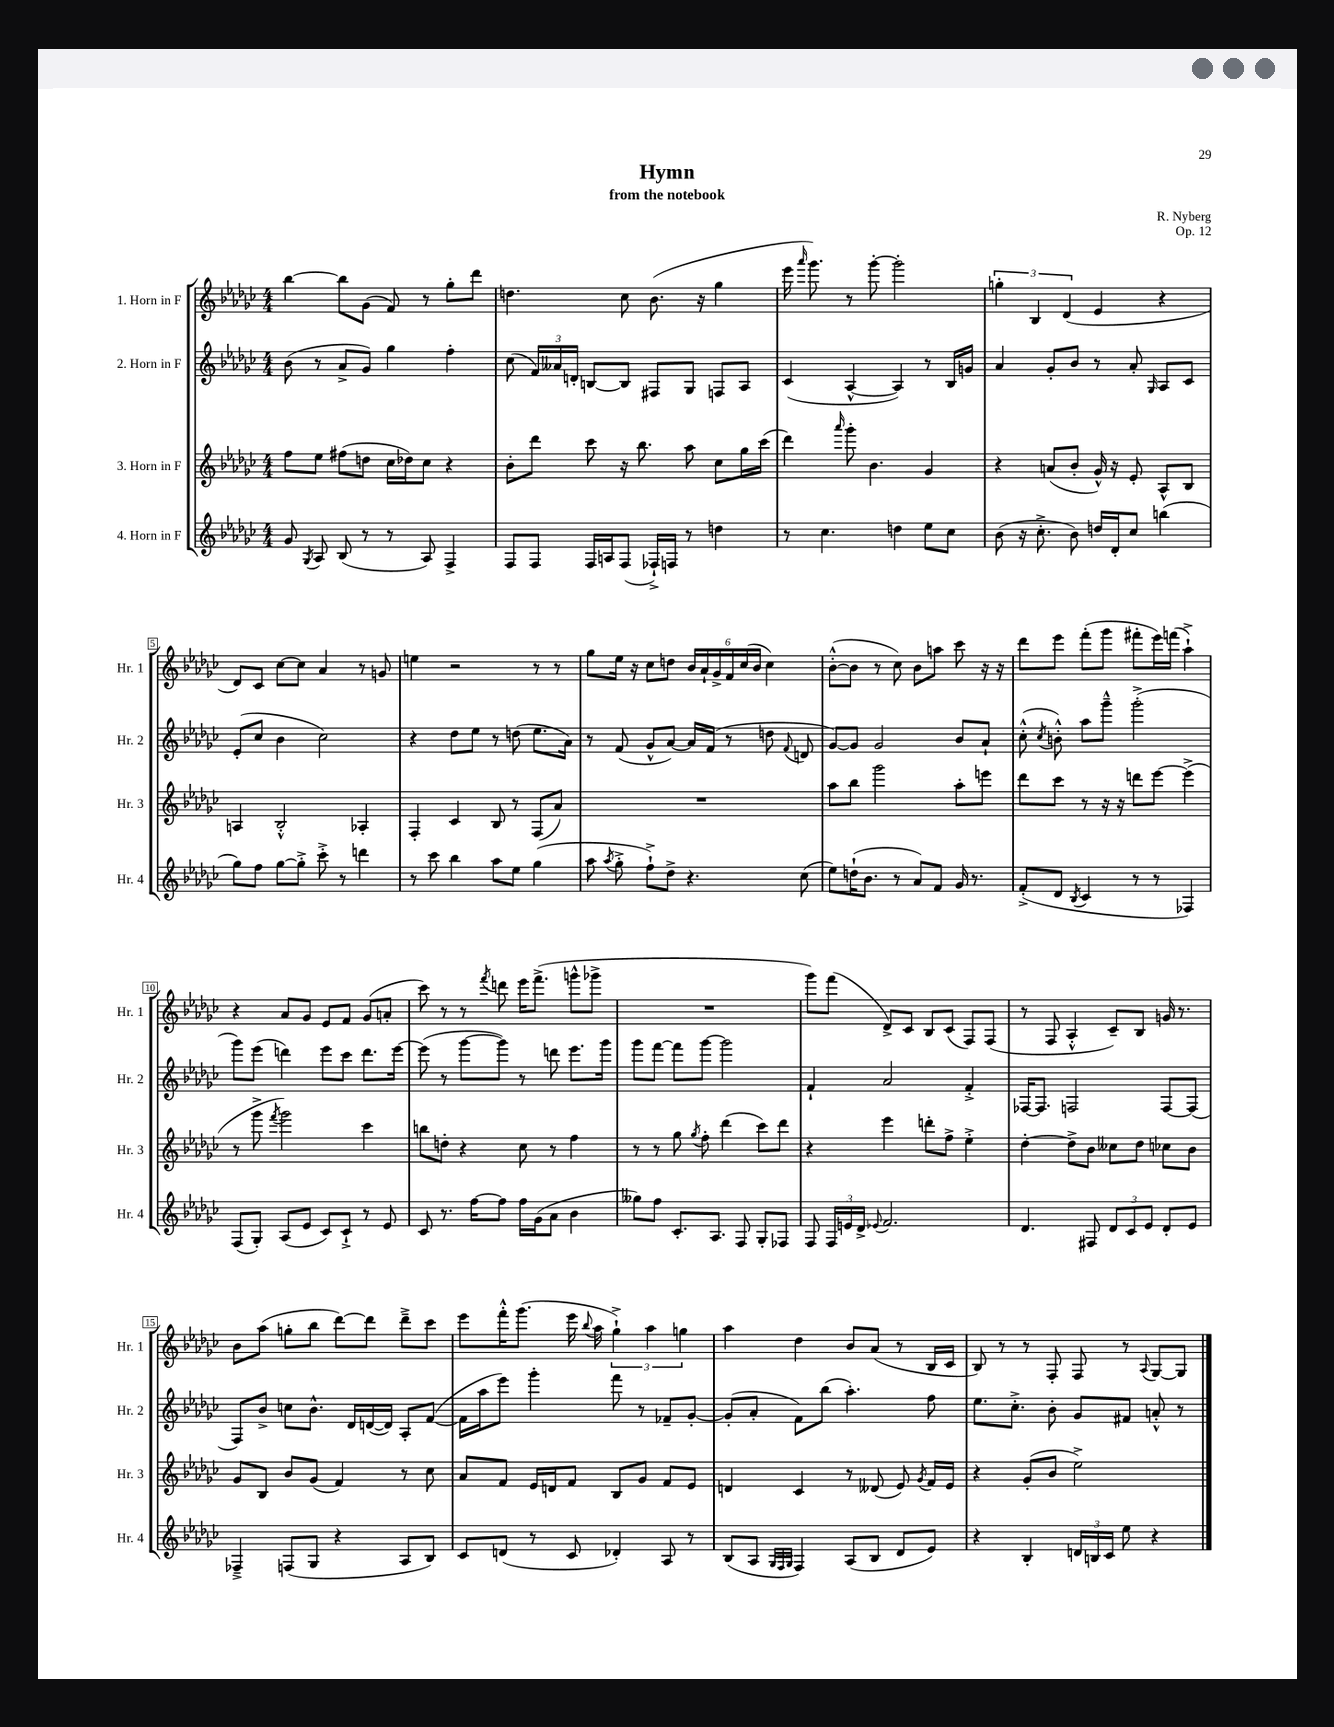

**kern	**kern	**kern	**kern
*staff4	*staff3	*staff2	*staff1
*clefG2	*clefG2	*clefG2	*clefG2
*k[b-e-a-d-g-c-]	*k[b-e-a-d-g-c-]	*k[b-e-a-d-g-c-]	*k[b-e-a-d-g-c-]
*M4/4	*M4/4	*M4/4	*M4/4
8g-	8ff	(8b-	[4bb-
8qG-	.	.	.
8A-	8ee-	8r	.
(8B-	(8ff#	8a-^	8bb-]
8r	8dd	8g-)	(8g-
8r	16cc-	4gg-	8f)
.	16dd-)	.	.
8A-)	8cc-	.	8r
4F^	4r	4ff'	8gg-'
.	.	.	8ddd-
=	=	=	=
8F	8b-'	(8cc-	4.dd
8F	8ddd-	24f)	.
.	.	24a--	.
.	.	24d'	.
16F	8ccc-	[8B	.
16A	.	.	.
(8F	16r	8B]	8cc-
.	8.bb-	.	.
16F-`^)	.	8F#	(8.b-
16F	.	.	.
8r	8aa-	8G-	.
.	.	.	16r
4dd	8cc-	8F	4gg-
.	16gg-	8A-	.
.	(16ccc-	.	.
=	=	=	=
8r	4ddd-)	(4c-	16eee-
.	.	.	16qqaaa-
.	.	.	8.ggg-)
4.cc-	.	.	.
.	16qqaaa-	.	.
.	8ggg-'	[4A-^^	8r
.	4.b-	.	[8ggg-'
4dd	.	4A-])	2ggg-']
8ee-	4g-	8r	.
8cc-	.	16B-	.
.	.	16g	.
=	=	=	=
(8b-	4r	4a-	6gg'
16r	.	.	.
.	.	.	6B-
8.cc-'^	.	.	.
.	(8a	8g-'	.
.	.	.	(6d-
8b-)	8b-'	8b-	.
16dd	16g-^^)	8r	4e-
16d-'	16r	.	.
8cc-	8e-'	8a-'	.
.	.	16qqG-	.
(4bb	8A-^^	8A-	4r
.	8B-	8c-	.
=	=	=	=
8gg-)	4A	(8e-'	8d-)
8ff	.	8cc-	8c-
[8gg-	2B-'^^	4b-	[8cc-
8gg-'^]	.	.	8cc-]
8ccc-'^	.	2cc-)	4a-
8r	.	.	.
4ddd	4A-'	.	8r
.	.	.	8g
=	=	=	=
8r	4F'	4r	4ee
8ccc-	.	.	.
4bb-	4c-	8dd-	2r
.	.	8ee-	.
8aa-	8B-	8r	.
8ee-	8r	(8dd	.
(4gg-	(8F	8.ee-	8r
.	8a-)	.	8r
.	.	16a-)	.
=	=	=	=
8aa-	1r	8r	8gg-
8qaa-	.	.	.
8gg-'^	.	(8f	16ee-
.	.	.	16r
8ff`^)	.	8g-^^	8cc-
8dd-^	.	[8a-)	8dd
4.r	.	16a-]	24b-
.	.	.	24a-`
.	.	(16f	.
.	.	.	24g-^
.	.	8r	24f
.	.	.	(24cc-
.	.	.	24b-
.	.	8dd	4cc-)
.	.	8qqf	.
(8cc-	.	8d	.
=	=	=	=
8ee-)	8aa-	[8g-)	([8b-'^^
(16dd`	8bb-	8g-]	8b-]
8.b-	.	.	.
.	2ggg-	2g-	8r
8r	.	.	8cc-)
8a-)	.	.	8b-
8f	.	.	8aa
16g-	8aa-'	8b-	8ccc-
8.r	.	.	.
.	8eee	8a-`	16r
.	.	.	16r
=	=	=	=
(8f'^	8ddd-	(8cc-'^^	8ddd-
.	.	8qcc-	.
8d-	8ccc-	8b'^^)	8eee-
8qB-	.	.	.
4c-	8r	8aa-	(8fff'
.	16r	8ggg-~^^	8ggg-
.	16r	.	.
8r	8ddd	(2ggg-'^	8fff#'
8r	[8eee-	.	16eee-)
.	.	.	(16fff
4F-)	(4eee-^]	.	4aa-`^)
=	=	=	=
(8F	8r	8ggg-)	4r
8G-')	8ggg-^	(8eee-	.
.	8qfff	.	.
(8A-	2ggg-)	4ddd)	8a-
8e-	.	.	8g-
8c-)	.	8eee-	8e-
8c-`^	.	8ccc-	8f
8r	4ccc-	8.ddd	(8g-
8e-	.	.	8a'
.	.	[16eee-	.
=	=	=	=
8c-	8bb	(8eee-]	8ccc-)
8.r	8dd'	8r	8r
.	4r	[8ggg-	8r
[16ff	.	.	.
.	.	.	8qfff
8ff]	.	8ggg-])	8ddd
16ff	8cc-	8r	16eee-
(16g-	.	.	(8.fff^
8a-	8r	8ddd	.
4b-	4ff	8.eee-	8ggg^^
.	.	.	8ggg-^
.	.	16ggg-	.
=	=	=	=
8gg--)	8r	8ggg-	1r
8ff	8r	[8fff	.
8.c-'	8gg-	8fff]	.
.	8qgg-	.	.
.	8ff'	[8ggg-	.
8.A-	.	.	.
.	(4ddd-	2ggg-]	.
8F	.	.	.
8G-'	8ccc-)	.	.
8F-	8ddd-	.	.
=	=	=	=
8F	4r	4f`	8ggg-)
24F	.	.	(8fff
24e	.	.	.
24d-^	.	.	.
8qqe-	.	.	.
2.f	4eee-	2a-	8d-^)
.	.	.	8c-
.	8ddd'	.	8B-
.	8ff^	.	(8c-
.	4ee-'^	4f'^	8F)
.	.	.	(8F
=	=	=	=
4.d-	[4dd-'	[16F-	8r
.	.	8.F-]	.
.	.	.	8F
.	8dd-^]	2F	4A-'^^
8F#	8b-	.	.
12d-	8cc--	.	8c-~)
12c-	.	.	.
.	8dd-	.	8B-
12e-	.	.	.
8d-'	8cc-	[8F	16g
.	.	.	8.r
8e-	8b-	(8F]	.
=	=	=	=
4F-~^	8g-	8F)	8b-
.	8B-	8b-^	(8aa-
(8F	8b-	8cc	8gg'
8G-	(8g-	8.b-^^	8bb-
4r	4f)	.	[8ddd-)
.	.	16d-	.
.	.	([16d	8ddd-]
.	.	16d])	.
8A-	8r	8A-'	8ddd-~^
8B-)	8cc-	([8f	8ccc-
=	=	=	=
8c-	8a-	16f]	8eee-
.	.	16aa-	.
(8d	8f	8eee-)	16fff'^^
.	.	.	(8.ggg-
8r	16e-	4ggg-'	.
.	16d	.	.
8c-	8f	.	16eee-
.	.	.	8qqbb-
.	.	.	16aa-
4d-')	8B-	8fff	6gg-`^)
.	8g-	8r	.
.	.	.	6aa-
8A-	8f	8f-~	.
.	.	.	6gg
8r	8e-	[8g-'	.
=	=	=	=
(8B-	4d	(8g-']	4aa-
8A-	.	8a-'	.
32qqG-	.	.	.
32qqF	.	.	.
32qqG-	.	.	.
4F)	4c-	8f)	4dd-
.	.	(8bb-	.
(8A-	8r	4.aa-')	8b-
8B-	(8d--	.	(8a-
8d-	8e-)	.	8r
.	8qg-	.	.
8e-)	16f	8ff	16B-
.	16e-	.	16c-
=	=	=	=
4r	4r	8.ee-	8B-)
.	.	.	8r
.	.	8.cc-'^	.
4B-'	(8g-'	.	8r
.	8b-	8b-'	8F'
24d	2ee-^)	8g-	8F
24B	.	.	.
24c-	.	.	.
8ee-	.	8f#	8r
.	.	.	8qqA-
4r	.	8a'^^	[8G-
.	.	8r	8G-]
==	==	==	==
*-	*-	*-	*-
